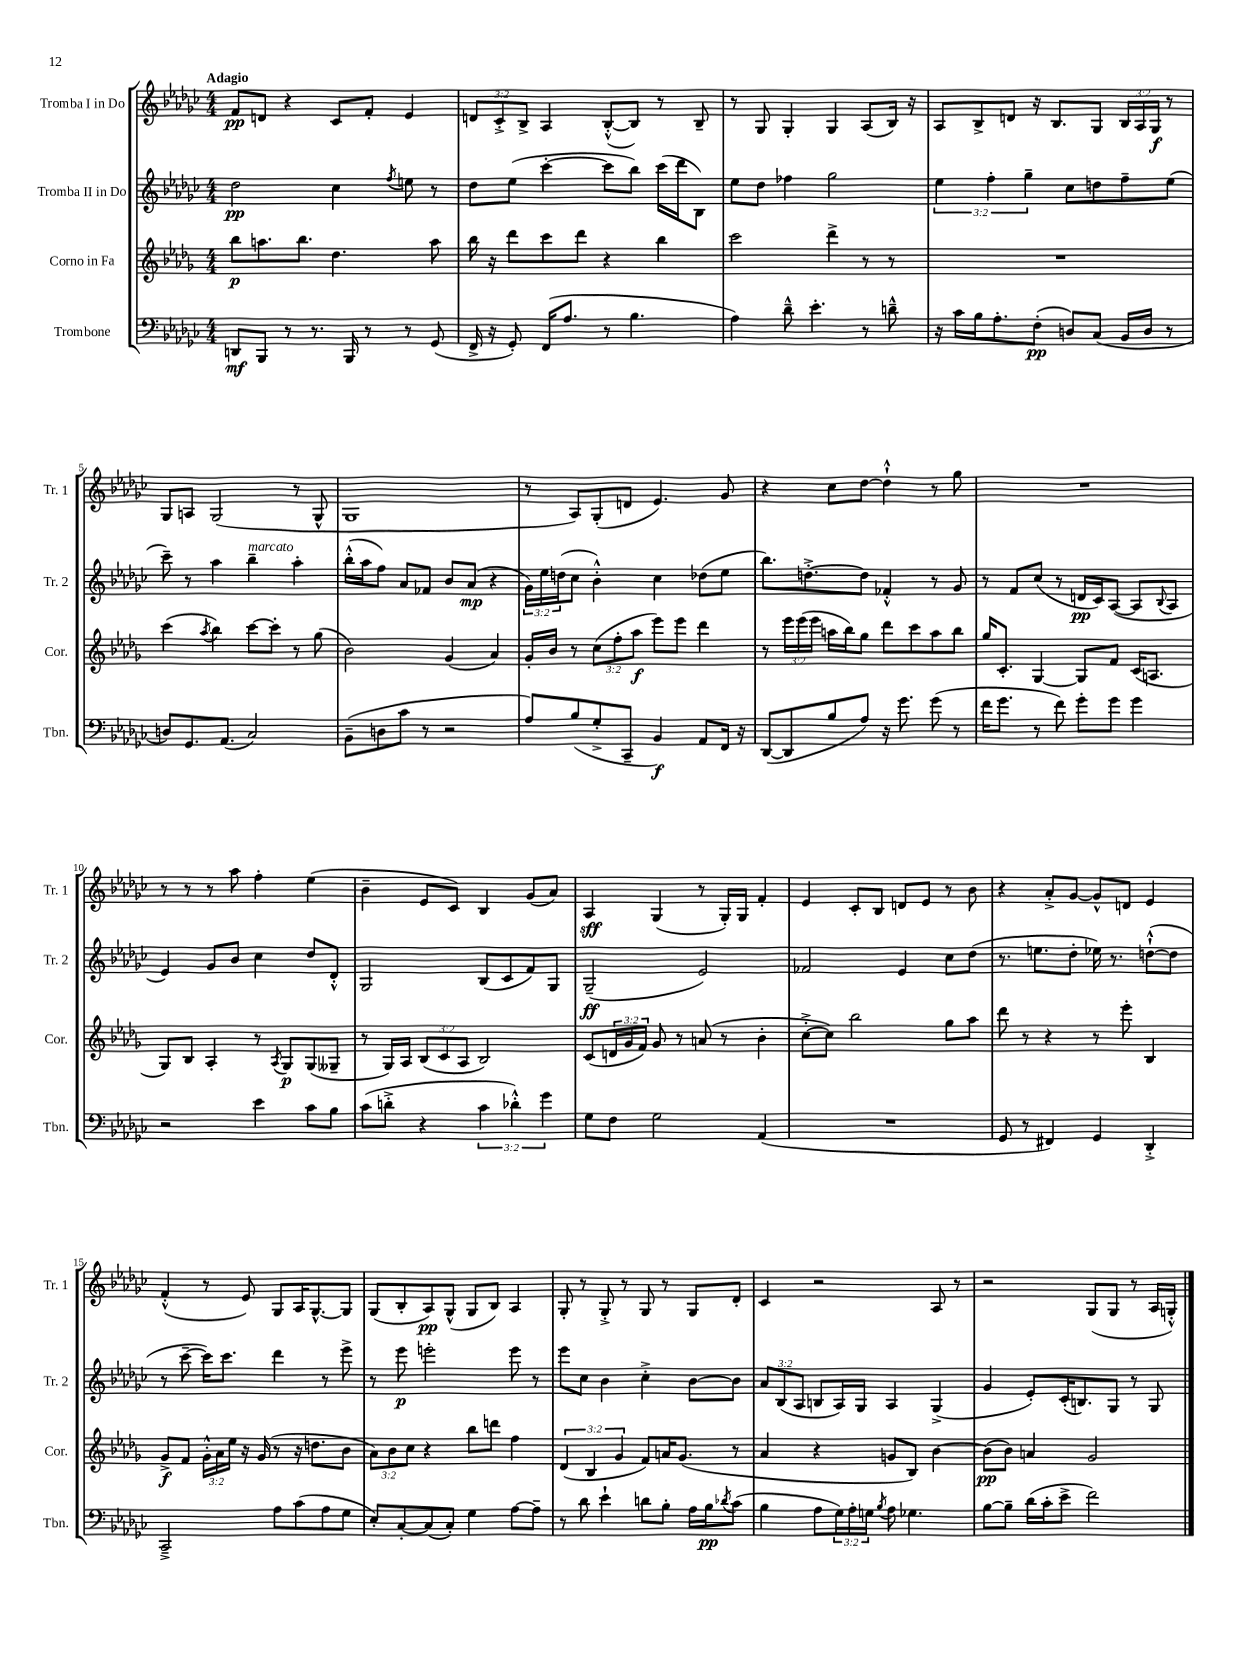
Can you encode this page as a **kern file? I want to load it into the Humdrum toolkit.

**kern	**dynam	**kern	**dynam	**kern	**dynam	**kern	**dynam
*part4	*part4	*part3	*part3	*part2	*part2	*part1	*part1
*staff4	*staff4	*staff3	*staff3	*staff2	*staff2	*staff1	*staff1
*I"Trombone	*	*I"Corno in Fa	*	*I"Tromba II in Do	*	*I"Tromba I in Do	*
*I'Tbn.	*	*I'Cor.	*	*I'Tr. 2	*	*I'Tr. 1	*
*clefF4	*	*clefG2	*	*clefG2	*	*clefG2	*
*k[b-e-a-d-g-c-]	*	*k[b-e-a-d-g-]	*	*k[b-e-a-d-g-c-]	*	*k[b-e-a-d-g-c-]	*
*M4/4	*	*M4/4	*	*M4/4	*	*M4/4	*
=1	=1	=1	=1	=1	=1	=1	=1
!	!	!	!	!	!	!LO:TX:a:B:t=Adagio	!
8DDn/L	mf	8bb-\L	p	2dd-\	pp	8f/L	pp
8BBB-/J	.	8.aan\	.	.	.	8dn/J	.
8r	.	.	.	.	.	4r	.
.	.	8.bb-\J	.	.	.	.	.
8.r	.	.	.	.	.	.	.
.	.	4.dd-\	.	4cc-\	.	8c-/L	.
16BBB-/	.	.	.	.	.	.	.
8r	.	.	.	.	.	8f'/J	.
.	.	.	.	8qff/	.	.	.
8r	.	.	.	8een\	.	4e-/	.
(8GG-/	.	8aa\	.	8r	.	.	.
=2	=2	=2	=2	=2	=2	=2	=2
16FF^/	.	16bb-\	.	8dd-\L	.	12dn/L	.
16r	.	16r	.	.	.	.	.
.	.	.	.	.	.	12c-'^/	.
8GG-'/)	.	8ddd-\L	.	(8ee-\J	.	.	.
.	.	.	.	.	.	12B-^/J	.
(16FF/KL	.	8ccc\	.	[4ccc-'\	.	4A-/	.
8.A-/J	.	.	.	.	.	.	.
.	.	8ddd-\J	.	.	.	.	.
8r	.	4r	.	8ccc-\L]	.	([8B-'^^/L	.
4.B-\	.	.	.	8bb-\J)	.	8B-/J])	.
.	.	4bb-\	.	(16ccc-\LL	.	8r	.
.	.	.	.	16ddd-\J	.	.	.
.	.	.	.	8B-\J)	.	8B-~/	.
=3	=3	=3	=3	=3	=3	=3	=3
4A-\)	.	2ccc\	.	8ee-\L	.	8r	.
.	.	.	.	8dd-\J	.	8G-/	.
8d-~^^\	.	.	.	4ff-X\	.	4G-'/	.
4.e-'\	.	.	.	.	.	.	.
.	.	4ddd-^\	.	2gg-\	.	4G-/	.
8r	.	8r	.	.	.	(8A-/L	.
8dn~^^\	.	8r	.	.	.	16B-/Jk)	.
.	.	.	.	.	.	16r	.
=4	=4	=4	=4	=4	=4	=4	=4
16r	.	1r	.	6ee-\	.	8A-/L	.
16c-\LL	.	.	.	.	.	.	.
16B-\J	.	.	.	.	.	8B-^/	.
.	.	.	.	6ff'\	.	.	.
8.A-'\	.	.	.	.	.	.	.
.	.	.	.	.	.	8dn/J	.
.	.	.	.	6gg-~\	.	.	.
(8F'\J	pp	.	.	.	.	16r	.
.	.	.	.	.	.	8.B-/L	.
8Dn/L)	.	.	.	8cc-\L	.	.	.
(8C-/J	.	.	.	8ddn\	.	8G-/J	.
16BB-/LL	.	.	.	8ff~\	.	24B-/LL	.
.	.	.	.	.	.	24A-/	.
16D/JJ	.	.	.	.	.	.	.
.	.	.	.	.	.	24G-/JJ	f
8r	.	.	.	(8ee-\J	.	8r	.
!!LO:LB:g=z
=5	=5	=5	=5	=5	=5	=5	=5
8Dn/L)	.	(4ccc\	.	8ccc-~\)	.	8G-/L	.
8.GG-/	.	.	.	8r	.	8An/J	.
.	.	8qaa-/	.	.	.	.	.
.	.	4bb-\)	.	4aa-\	.	(2G-/	.
(8.AA-/J	.	.	.	.	.	.	.
!	!	!	!	!LO:TX:a:i:t=marcato	!	!	!
2C-/)	.	[8ccc\L	.	4bb-~\	.	.	.
.	.	8ccc'\J]	.	.	.	.	.
.	.	8r	.	4aa-'\	.	8r	.
.	.	(8gg-\	.	.	.	8G-^^/	.
=6	=6	=6	=6	=6	=6	=6	=6
(8BB-~\L	.	2b-\)	.	(16bb-'^^\LL	.	1G-	.
.	.	.	.	16aa-\J	.	.	.
8Dn\	.	.	.	8ff\J)	.	.	.
8c-\J	.	.	.	8a-/L	.	.	.
8r	.	.	.	8f-X/J	.	.	.
2r	.	(4g-/	.	8b-/L	.	.	.
.	.	.	.	(8a-/J	mp	.	.
.	.	4a-/)	.	4r	.	.	.
=7	=7	=7	=7	=7	=7	=7	=7
8A-/L)	.	16g-'/LL	.	24g-\LL)	.	8r	.
.	.	.	.	24ee-\	.	.	.
.	.	16b-/JJ	.	.	.	.	.
.	.	.	.	(24ddn\J	.	.	.
(8B-/	.	8r	.	8cc-\J	.	8A-/L)	.
8G-'^/	.	(12cc\L	.	4b-'^^\)	.	(8G-'/	.
.	.	12ff'\	.	.	.	.	.
8CC-~/J	.	.	.	.	.	8dn/J	.
.	.	12aa-\J	f	.	.	.	.
4BB-/)	f	8eee-\L)	.	4cc-\	.	4.e-/)	.
.	.	8eee-\J	.	.	.	.	.
8AA-/L	.	4ddd-\	.	(8dd-X\L	.	.	.
16FF/Jk	.	.	.	8ee-\J	.	8g-/	.
16r	.	.	.	.	.	.	.
=8	=8	=8	=8	=8	=8	=8	=8
([8DD-/L	.	8r	.	8.bb-\L)	.	4r	.
8DD-/]	.	24eee-\LL	.	.	.	.	.
.	.	(24eee-\	.	.	.	.	.
.	.	.	.	[8.ddn'^\	.	.	.
.	.	24eee-\JJ	.	.	.	.	.
8B-/	.	16aan\LL	.	.	.	8cc-\L	.
.	.	16bb-\J)	.	.	.	.	.
8A-/J)	.	8gg-\J	.	8dd\J]	.	[8dd-\J	.
16r	.	8ddd-\L	.	4f-X'^^/	.	4dd-`^^\]	.
8.g-\	.	.	.	.	.	.	.
.	.	8ccc\	.	.	.	.	.
(8g-\	.	8aa\	.	8r	.	8r	.
8r	.	8bb-\J	.	8g-/	.	8gg-\	.
=9	=9	=9	=9	=9	=9	=9	=9
16f\KL	.	16gg-/KL	.	8r	.	1r	.
8.g-\J	.	8.c'/J	.	.	.	.	.
.	.	.	.	8f/L	.	.	.
8r	.	[4G-/	.	(8cc-/J	.	.	.
8f\)	.	.	.	8r	.	.	.
8g-'\L	.	8G-/L]	.	16dn/LL	pp	.	.
.	.	.	.	16c-/J)	.	.	.
8g-\J	.	8f/J	.	([8A-/J	.	.	.
4g-\	.	(16c/KL	.	8A-/L]	.	.	.
.	.	8.An/J	.	.	.	.	.
.	.	.	.	8qqB-/	.	.	.
.	.	.	.	8A-/J	.	.	.
!!LO:LB:g=z
=10	=10	=10	=10	=10	=10	=10	=10
2r	.	8G-/L)	.	4e-/)	.	8r	.
.	.	8B-/J	.	.	.	8r	.
.	.	4A-'/	.	8g-/L	.	8r	.
.	.	.	.	8b-/J	.	8aa-\	.
4e-\	.	8r	.	4cc-\	.	4ff'\	.
.	.	8qA-/	.	.	.	.	.
.	.	8G-/L	p	.	.	.	.
8c-\L	.	(8G-/	.	8dd-/L	.	(4ee-\	.
8B-\J	.	8G--X~/J	.	8d-'^^/J	.	.	.
=11	=11	=11	=11	=11	=11	=11	=11
(8c-\L	.	8r	.	2G-/	.	4b-~\	.
8dn'^\J	.	16G-/LL)	.	.	.	.	.
.	.	16A-/JJ	.	.	.	.	.
4r	.	(12B-/L	.	.	.	8e-/L	.
.	.	12c/	.	.	.	.	.
.	.	.	.	.	.	8c-/J)	.
.	.	12A-/J	.	.	.	.	.
6c-\	.	2B-/)	.	(8B-/L	.	4B-/	.
.	.	.	.	8c-/	.	.	.
6d-X'^^\)	.	.	.	.	.	.	.
.	.	.	.	8f/)	.	(8g-/L	.
6g-\	.	.	.	.	.	.	.
.	.	.	.	8G-/J	.	8a-/J)	.
=12	=12	=12	=12	=12	=12	=12	=12
8G-\L	.	(8c/L	.	(2G-~/	ff	4A-/	sff
8F\J	.	24dn/L	.	.	.	.	.
.	.	24g-/	.	.	.	.	.
.	.	24f/JJ)	.	.	.	.	.
2G-\	.	8g-/	.	.	.	(4G-/	.
.	.	8r	.	.	.	.	.
.	.	(8an/	.	2e-/)	.	8r	.
.	.	8r	.	.	.	16G-'/LL)	.
.	.	.	.	.	.	16G-/JJ	.
(4AA-/	.	4b-'\	.	.	.	4f'/	.
=13	=13	=13	=13	=13	=13	=13	=13
1r	.	[8cc'^\L	.	2f-X/	.	4e-/	.
.	.	8cc\J])	.	.	.	.	.
.	.	2bb-\	.	.	.	8c-'/L	.
.	.	.	.	.	.	8B-/J	.
.	.	.	.	4e-/	.	8dn/L	.
.	.	.	.	.	.	8e-/J	.
.	.	8gg-\L	.	8cc-\L	.	8r	.
.	.	8aa-\J	.	(8dd-\J	.	8b-\	.
=14	=14	=14	=14	=14	=14	=14	=14
8GG-/	.	8ddd-\	.	8.r	.	4r	.
8r	.	8r	.	.	.	.	.
.	.	.	.	8.een\L	.	.	.
4FF#X/)	.	4r	.	.	.	8a-'^/L	.
.	.	.	.	8dd-'\J	.	[8g-/J	.
4GG-/	.	8r	.	16ee-X\)	.	8g-^^/L]	.
.	.	.	.	8.r	.	.	.
.	.	8eee-'\	.	.	.	8dn/J	.
4DD-'^/	.	4B-/	.	([8ddn`^^\L	.	4e-/	.
.	.	.	.	8dd\J]	.	.	.
!!LO:LB:g=z
=15	=15	=15	=15	=15	=15	=15	=15
2CC-~^/	.	8g-^/L	f	8r	.	(4f'^^/	.
.	.	8f/J	.	[8ccc-~\	.	.	.
.	.	24g-'^^\LL	.	16ccc-\KL])	.	8r	.
.	.	24a-\	.	.	.	.	.
.	.	.	.	8.ccc-\J	.	.	.
.	.	24ee-\JJ	.	.	.	.	.
.	.	16r	.	.	.	8e-/)	.
.	.	(16g-/	.	.	.	.	.
8A-\L	.	8r	.	4ddd-\	.	8G-/L	.
(8c-\	.	16r	.	.	.	16A-/K	.
.	.	8.ddn\L	.	.	.	[8.G-^^/	.
8A-\	.	.	.	8r	.	.	.
8G-\J	.	8b-\J	.	8eee-^\	.	8G-/J]	.
=16	=16	=16	=16	=16	=16	=16	=16
8E-'/L)	.	12a-\L)	.	8r	.	(8G-/L	.
.	.	12b-\	.	.	.	.	.
[8C-'/	.	.	.	8eee-\	p	8B-'/	.
.	.	12cc\J	.	.	.	.	.
(8C-/]	.	4r	.	2eeen'\	.	8A-/)	pp
8C-'/J)	.	.	.	.	.	(8G-^^/J	.
4G-\	.	8bb-\L	.	.	.	8G-/L	.
.	.	8dddn\J	.	.	.	8B-/J)	.
[8A-\L	.	4ff\	.	8eee\	.	4A-/	.
8A-~\J]	.	.	.	8r	.	.	.
=17	=17	=17	=17	=17	=17	=17	=17
8r	.	(6d-/	.	8eee-\L	.	8G-'/	.
8d-\	.	.	.	8cc-\J	.	8r	.
.	.	6B-/	.	.	.	.	.
4e-`\	.	.	.	4b-\	.	8G-'^/	.
.	.	6g-/	.	.	.	.	.
.	.	.	.	.	.	8r	.
8dn\L	.	8f/L)	.	4cc-'^\	.	8G-/	.
8B-'\J	.	16an/K	.	.	.	8r	.
.	.	(8.g-/J	.	.	.	.	.
16A-\LL	.	.	.	[8b-\L	.	8G-/L	.
16B-\J	pp	.	.	.	.	.	.
8qd-X/	.	.	.	.	.	.	.
(8c-\J	.	8r	.	8b-\J]	.	8d-'/J	.
=18	=18	=18	=18	=18	=18	=18	=18
4B-\	.	4a-/	.	12a-/L	.	4c-/	.
.	.	.	.	(12B-/	.	.	.
.	.	.	.	12A-/J	.	.	.
8A-\L	.	4r	.	8Bn/L	.	2r	.
24G-\L)	.	.	.	16A-/L)	.	.	.
24A-'\	.	.	.	.	.	.	.
.	.	.	.	16G-/JJ	.	.	.
24Gn\JJ	.	.	.	.	.	.	.
8qB-/	.	.	.	.	.	.	.
8A-\	.	8gn/L	.	4A-/	.	.	.
4.G-X\	.	8B-/J)	.	.	.	.	.
.	.	[4b-\	.	(4G-^/	.	8A-/	.
.	.	.	.	.	.	8r	.
=19	=19	=19	=19	=19	=19	=19	=19
[8B-\L	.	(8b-\L]	pp	4g-/	.	2r	.
8B-~\J]	.	8b-\J)	.	.	.	.	.
(16d-\LL	.	4an/	.	8e-'/L)	.	.	.
16c-'\J	.	.	.	.	.	.	.
8e-^\J	.	.	.	(16c-'/K	.	.	.
.	.	.	.	8.Bn/)	.	.	.
2f\)	.	2g-/	.	.	.	(8G-/L	.
.	.	.	.	8G-/J	.	8G-/J	.
.	.	.	.	8r	.	8r	.
.	.	.	.	8G-/	.	16A-/LL	.
.	.	.	.	.	.	16Gn'^^/JJ)	.
==	==	==	==	==	==	==	==
*-	*-	*-	*-	*-	*-	*-	*-
